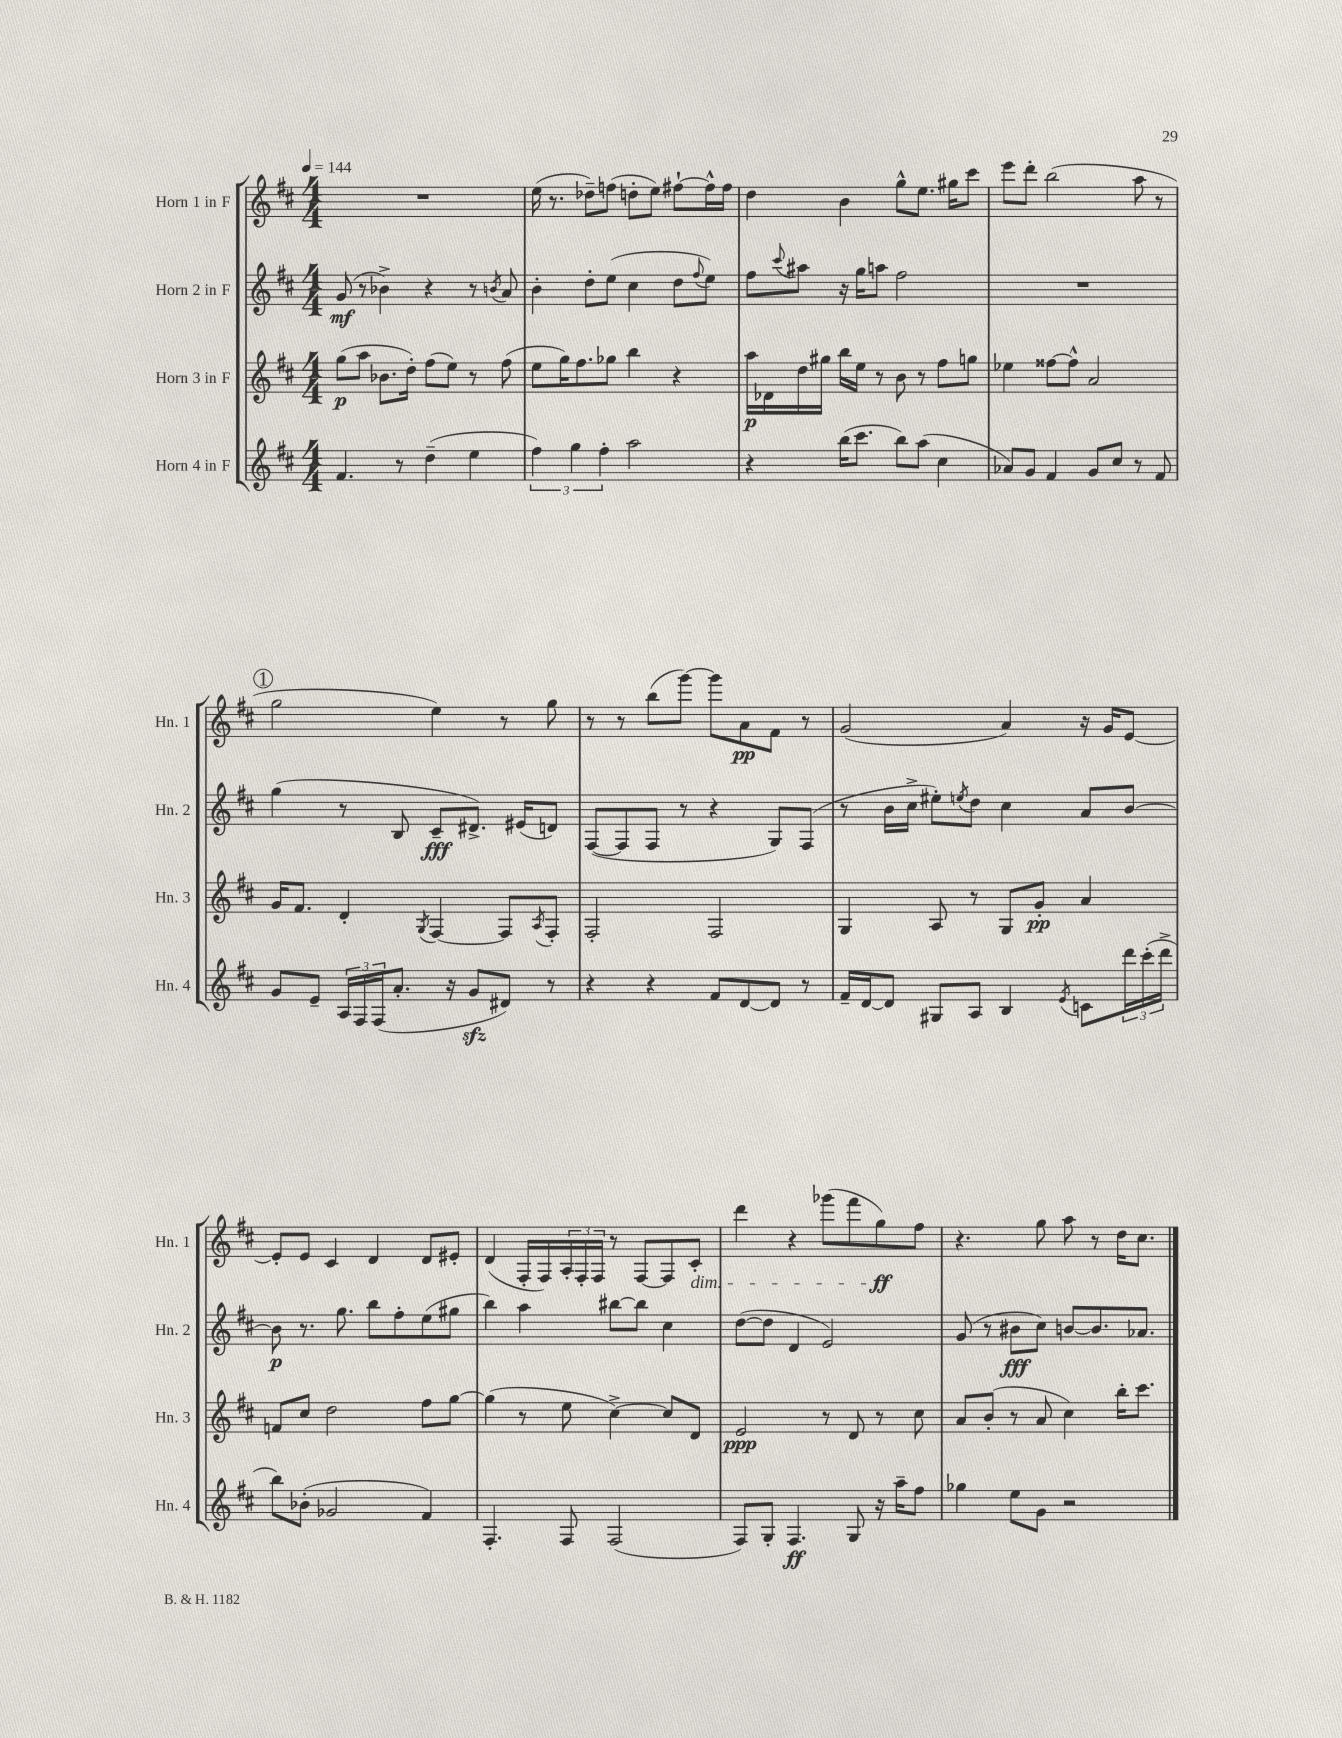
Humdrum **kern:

**kern	**kern	**kern	**kern
*staff4	*staff3	*staff2	*staff1
*clefG2	*clefG2	*clefG2	*clefG2
*k[f#c#]	*k[f#c#]	*k[f#c#]	*k[f#c#]
*M4/4	*M4/4	*M4/4	*M4/4
*MM144	*MM144	*MM144	*MM144
4.f#	(8gg	(8g	1r
.	8aa	8r	.
.	8.b-	4b-^)	.
8r	.	.	.
.	16dd')	.	.
(4dd~	(8ff#	4r	.
.	8ee)	.	.
4ee	8r	8r	.
.	.	8qb	.
.	(8ff#	8a	.
=	=	=	=
6ff#)	8ee	4b'	(16ee
.	.	.	8.r
.	16gg)	.	.
6gg	.	.	.
.	8.ff#	.	.
.	.	8dd'	8dd-~)
6ff#'	.	.	.
.	8gg-	(8ee	(8ff
2aa	4bb	4cc#	8dd'
.	.	.	8ee)
.	4r	8dd	[8ff#`
.	.	8qqff#	.
.	.	8ee)	16ff#^^]
.	.	.	16ff#
=	=	=	=
4r	16aa	8ff#	4dd
.	16d-	.	.
.	.	8qqccc#	.
.	16dd	8aa#	.
.	16gg#	.	.
(16bb	16bb	16r	4b
8.ccc#	16ee	16gg	.
.	8r	8aa	.
8bb)	8b	2ff#	8gg^^
(8aa	8r	.	8.ee
4cc#	8ff#	.	.
.	.	.	16gg#
.	8gg	.	8ccc#
=	=	=	=
8a-)	4ee-	1r	8eee
8g	.	.	8ddd'
4f#	[8ff##	.	(2bb
.	8ff##^^]	.	.
8g	2a	.	.
8cc#	.	.	.
8r	.	.	8aa
8f#	.	.	8r
=	=	=	=
8g	16g	(4gg	2gg
.	8.f#	.	.
8e~	.	.	.
24A	4d'	8r	.
24F#	.	.	.
(24F#	.	.	.
8.a'	.	8B	.
.	8qG	.	.
.	[4F#	8c#~	4ee)
16r	.	.	.
8g	.	8.d#^)	.
8d#)	8F#]	.	8r
.	.	(16e#	.
.	8qA	.	.
8r	8F#'	8d)	8gg
=	=	=	=
4r	2F#'	([8F#	8r
.	.	8F#]	8r
4r	.	8F#	(8bb
.	.	8r	[8ggg)
8f#	2F#	4r	8ggg]
[8d	.	.	8a
8d]	.	8G)	8f#
8r	.	(8F#	8r
=	=	=	=
16f#~	4G	8r	(2g
[16d	.	.	.
8d]	.	16b	.
.	.	16cc#^	.
8G#	8A	8ee#')	.
.	.	8qee	.
8A	8r	8dd	.
4B	8G	4cc#	4a)
.	8g'	.	.
8qe	.	.	.
8c	4a	8a	16r
.	.	.	16g
24ddd	.	[8b	[8e
(24ccc#'	.	.	.
24ddd^	.	.	.
=	=	=	=
8bb)	8f	8b]	8e']
(8b-'	8cc#	8.r	8e
2g-	2dd	.	4c#
.	.	8.gg	.
.	.	8bb	4d
.	.	8ff#'	.
4f#)	8ff#	(8ee	8d
.	[8gg	8gg#	8e#'
=	=	=	=
4.F#'	(4gg]	4bb)	(4d
.	8r	4aa	16F#'
.	.	.	16F#)
8F#	8ee	.	24A'
.	.	.	24F#'
.	.	.	24F#
(2F#	[4cc#^)	[8bb#	8r
.	.	8bb#]	[8F#
.	8cc#]	4cc#	8F#]
.	8d	.	8c#'
=	=	=	=
8F#)	2e	([8dd	4ddd
8G'	.	8dd]	.
4.F#	.	4d	4r
.	8r	2e)	(8ggg-
8G	8d	.	8fff#
16r	8r	.	8gg)
16aa~	.	.	.
8ff#	8cc#	.	8ff#
=	=	=	=
4gg-	8a	(8g	4.r
.	(8b'	8r	.
8ee	8r	8b#	.
8g	8a	8cc#)	8gg
2r	4cc#)	[8b	8aa
.	.	8.b]	8r
.	16bb'	.	16dd
.	8.ccc#	8.a-	8.cc#
==	==	==	==
*-	*-	*-	*-
